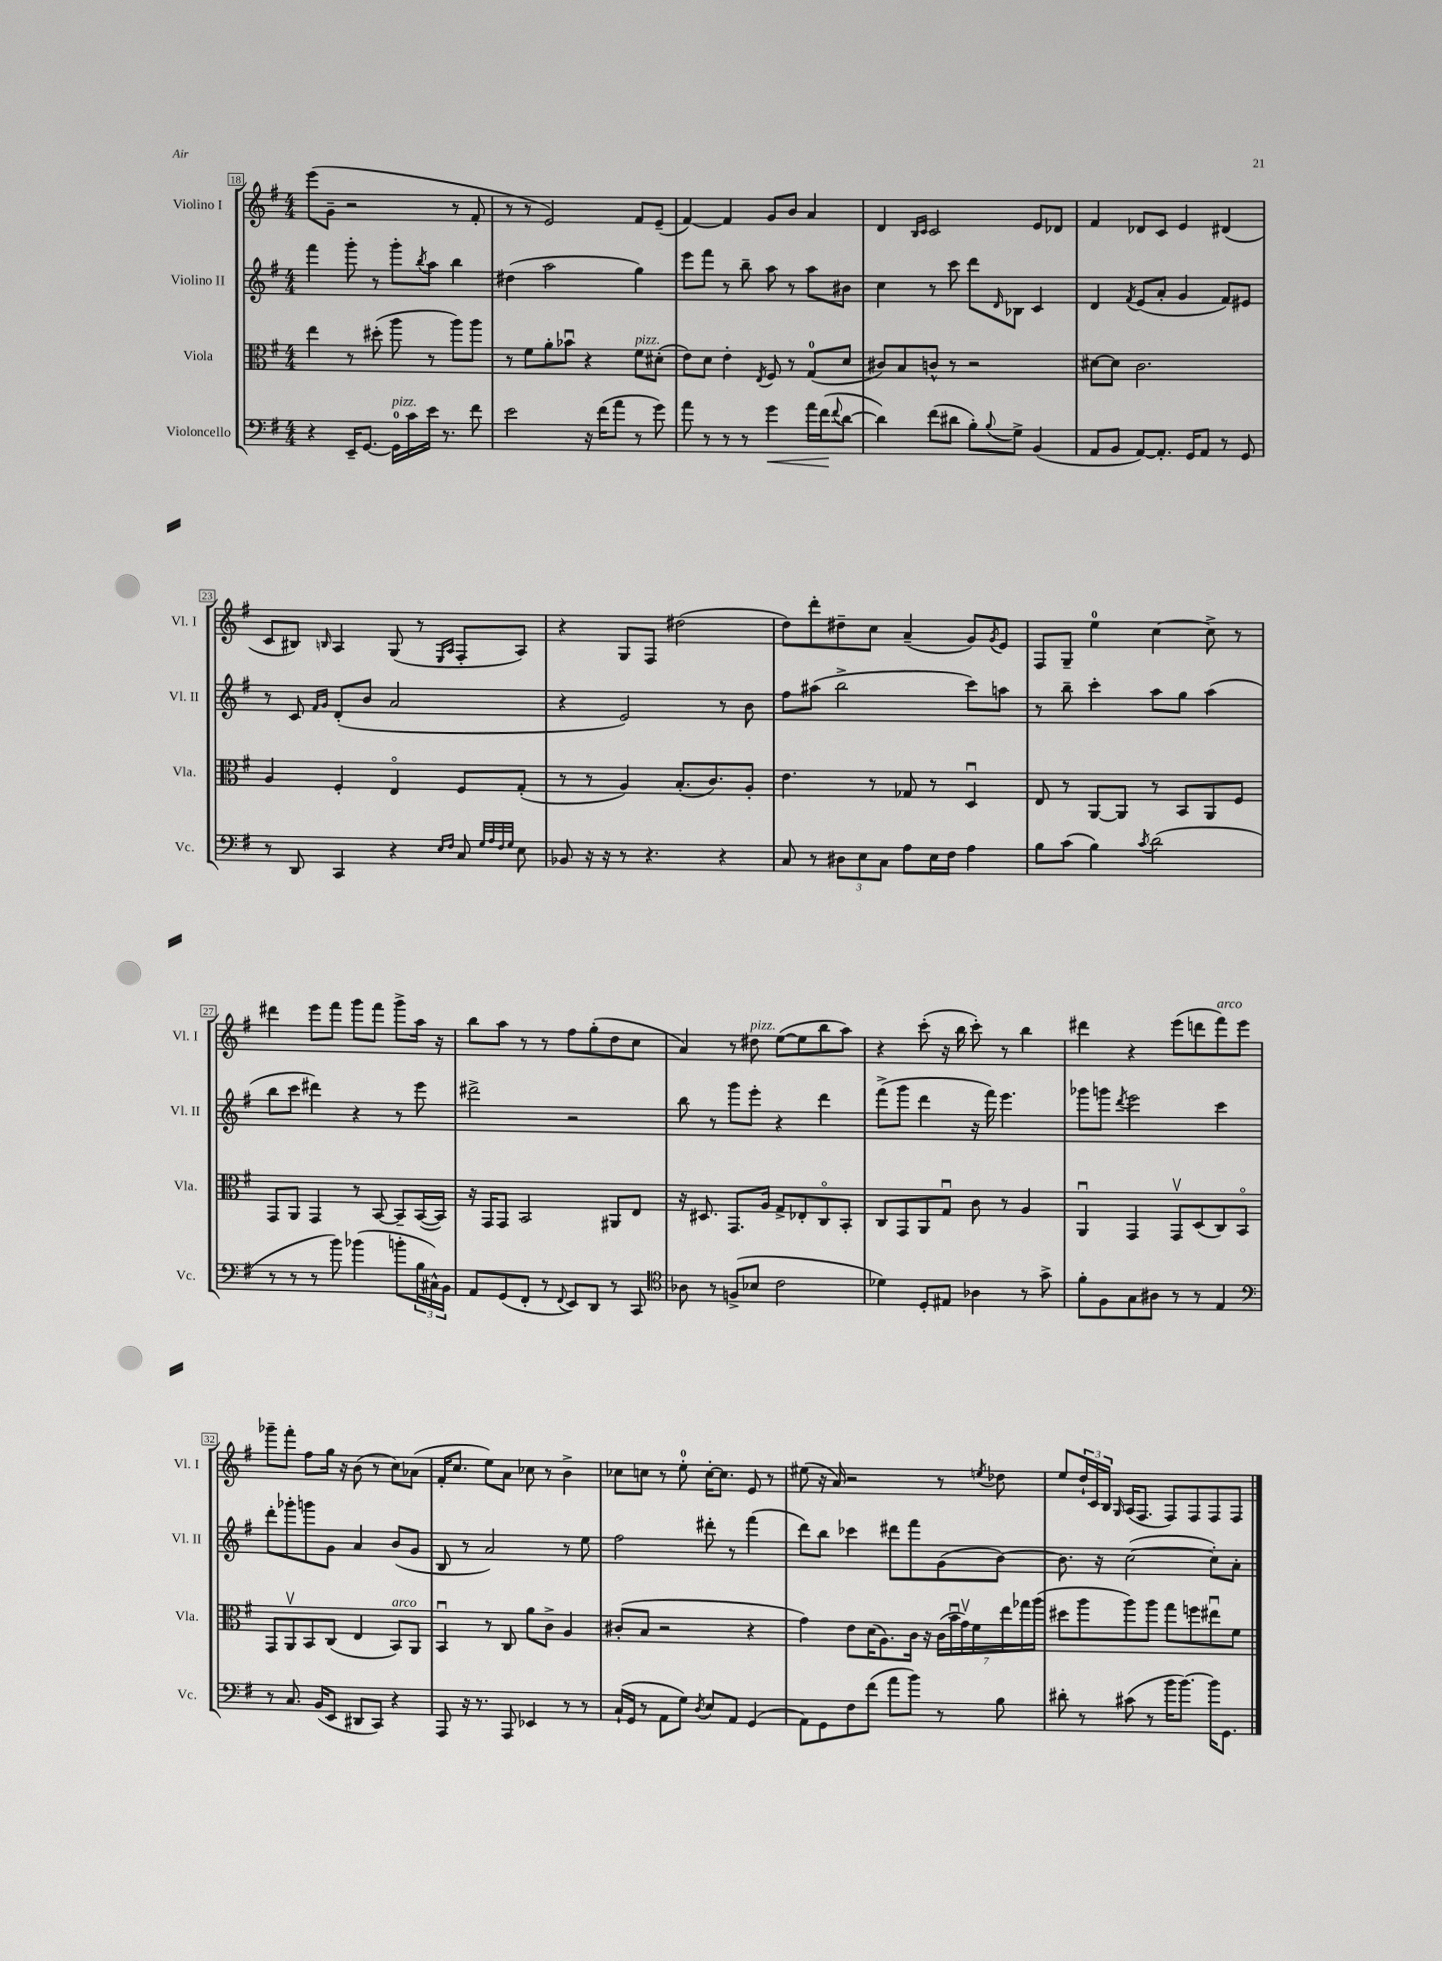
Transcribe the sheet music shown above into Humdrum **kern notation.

**kern	**kern	**kern	**kern
*staff4	*staff3	*staff2	*staff1
*clefF4	*clefC3	*clefG2	*clefG2
*k[f#]	*k[f#]	*k[f#]	*k[f#]
*M4/4	*M4/4	*M4/4	*M4/4
4r	4ee	4fff#	(8eee
.	.	.	8g~
16EE~	8r	8ggg'	2r
[8.GG	.	.	.
.	(8dd#'	8r	.
16GG]	8aa	8ggg'	.
16c	.	.	.
.	.	8qbb	.
16e	8r	8aa	.
8.r	.	.	.
.	8aa)	4bb	8r
8f#	8aa	.	8f#'
=	=	=	=
2e	8r	(4dd#	8r
.	8f#	.	8r
.	8a'	2aa	2e)
.	8b-u	.	.
16r	4r	.	.
(16f#	.	.	.
8a	.	.	.
8r	8f#	4gg)	8f#
8g)	(8d#'	.	(8e~
=	=	=	=
8a	8e)	8eee	[4f#)
8r	8d	8fff#	.
8r	4e'	8r	4f#]
8r	.	8bb~	.
.	8qE	.	.
4g	8F#	8aa	8g
.	8r	8r	8b
16a	(8G	8aa	4a
(16f#	.	.	.
8qqf#	.	.	.
[8d	8d	8b#	.
=	=	=	=
4d])	8c#)	4cc	4d
.	8B	.	.
.	.	.	16qqB
.	.	.	16qqc
(8f#	8c^^	8r	2c
8d#	8r	8ccc	.
8B')	2r	8ddd	.
8qqB	.	16qqd	.
8G^	.	8B-	.
(4BB	.	4c	8e
.	.	.	8d-
=	=	=	=
8AA	[8d#	4d	4f#
8BB	8d#]	.	.
.	.	8qf#	.
[8AA)	2.c	(8e	8d-
8.AA']	.	8a'	8c
.	.	4g	4e
16GG	.	.	.
8AA	.	.	.
8r	.	8f#)	(4d#
8GG	.	8e#	.
=	=	=	=
8r	4A	8r	8c
8DD	.	8c	8B#)
.	.	16qqf#	.
.	.	16qqg	16qqB
4CC	4F#'	(8d'	4A
.	.	8b	.
4r	4Eo	2a	(8G
.	.	.	8r
16qqE	.	.	16qqE
16qqF#	.	.	16qqA
8C	8F#	.	8F#'
32qqG	.	.	.
32qqA	.	.	.
32qqF#	.	.	.
32qqG	.	.	.
8E	(8G'	.	8A)
=	=	=	=
8BB-	8r	4r	4r
16r	8r	.	.
16r	.	.	.
8r	4A)	2e)	8G
4.r	.	.	8F#
.	(8.B'	.	(2dd#
.	8.c)	.	.
4r	.	8r	.
.	8A'	8b	.
=	=	=	=
8C	4.e	8ff#	8dd)
8r	.	(8aa#	8ddd'
12D#	.	2bb^	8dd#~
12E	.	.	.
.	8r	.	8cc
12C	.	.	.
8A	8G-	.	(4a~
16E	8r	.	.
16F#	.	.	.
4A	4Du	8ccc)	8g)
.	.	.	8qg
.	.	8aa	8e
=	=	=	=
8B	8E	8r	8F#
(8c	8r	8bb~	8G~
4B)	[8AA	4ccc'	4ee
.	8AA]	.	.
8qc	.	.	.
(2d	8r	8aa	[4cc
.	8BB	8gg	.
.	8AA	(4aa	8cc^]
.	8F#	.	8r
=	=	=	=
8r	8GG	8bb	4ddd#
8r	8AA	8ccc	.
8r	4GG	4ddd#)	8eee
8b)	.	.	8fff#
(4b-	8r	4r	8ggg
.	[8BB	.	8fff#
8b'	8BB~]	8r	8ggg^
24B	([16BB	8eee	16aa
24C#^^)	.	.	.
.	16BB])	.	16r
24BB	.	.	.
=	=	=	=
8AA	16r	2ddd#^	8bb
.	16GG	.	.
(8GG	8GG	.	8aa
8FF#'	2BB	.	8r
8r	.	.	8r
8qqFF#	.	.	.
8EE)	.	2r	8ff#
8DD	.	.	(8gg'
8r	8AA#	.	8dd
8CC	8E	.	8cc
=	=	=	=
*clefC4	*	*	*
8A-	16r	8bb	4a)
.	8.D#	.	.
8r	.	8r	.
(8F^	8.GG	8ggg	8r
8B-	.	8eee'	8dd#
.	16A	.	.
2c	8G^	4r	([8ee
.	8E-'	.	8ee]
.	8Co	4ddd	8bb
.	8BB'	.	8aa)
=	=	=	=
4d-)	8C	(8fff#^	4r
.	8GG	8ggg	.
8D'	8AA	4ddd	(8ccc'
8E#	8Gu	.	16r
.	.	.	16bb
4A-	8c	16r	8ccc')
.	.	16fff#)	.
.	8r	4.eee	8r
8r	4A	.	4bb
8g^	.	.	.
=	=	=	=
8f#'	4AAu	8ggg-	4ddd#
8F#	.	8ggg	.
.	.	8qddd	.
8G	4GG	2eee	4r
8A#	.	.	.
8r	8GGv	.	(8eee
8r	(8D	.	8ddd
4E	8C)	4ccc	8fff#)
.	8BBo	.	8eee
=	=	=	=
*clefF4	*	*	*
8r	8GG	8ddd'	8ggg-~
8.C	8AAv	8ggg-'	8fff#'
.	8BB	8ggg	8ff#
(16BB	.	.	.
8EE	(8C	8g	16gg
.	.	.	16r
8DD#	4E	4a	(8b
8CC)	.	.	8r
4r	8BB)	(8b	8cc)
.	8AA	8g	(8a-
=	=	=	=
8AAA	4BBu	8B	16f#'
.	.	.	8.cc
16r	.	8r	.
8.r	.	.	.
.	8r	2a)	8ee)
8AAA	8C	.	8a
4EE-	8a	.	8cc-
.	8c^	.	8r
8r	4A	8r	4b^
8r	.	8ee	.
=	=	=	=
(16C`	(8c#'	2ff#	8cc-
16GG	.	.	.
8r	8B	.	8cc
8AA	2r	.	8r
8G)	.	.	8ee'
8qD	.	.	.
8E	.	8ddd#'	[16cc'
.	.	.	8.cc]
8AA	.	8r	.
(4GG	4r	(4fff#	8e
.	.	.	8r
=	=	=	=
8AA)	4g)	8ddd)	(8ee#
8GG	.	8bb	16r
.	.	.	16a)
8F#	8e	4ccc-	2r
(8f#	(16d	.	.
.	8.A)	.	.
8a	.	8ddd#	.
8b)	16c	8fff#	.
.	16r	.	.
8r	(28c	(8g	8r
.	28bu	.	.
.	28gv)	.	.
.	28f#	.	.
.	.	.	8qee
8B	.	[8b)	8dd-
.	28ee	.	.
.	28gg-	.	.
.	(28aa	.	.
=	=	=	=
8d#'	8dd#	8.b]	8ee
8r	8aa	.	24dd`
.	.	.	24c
.	.	16r	.
.	.	.	24B
.	.	.	16qqG
(8c#	8aa)	([2cc	(16A
.	.	.	8.F#
8r	8aa	.	.
16b	8gg	.	8F#)
[8.b)	.	.	.
.	8ff	.	8F#
16b]	8ee#u	8cc'])	8F#
8.GG	.	.	.
.	8f#	8a'	8F#
==	==	==	==
*-	*-	*-	*-
